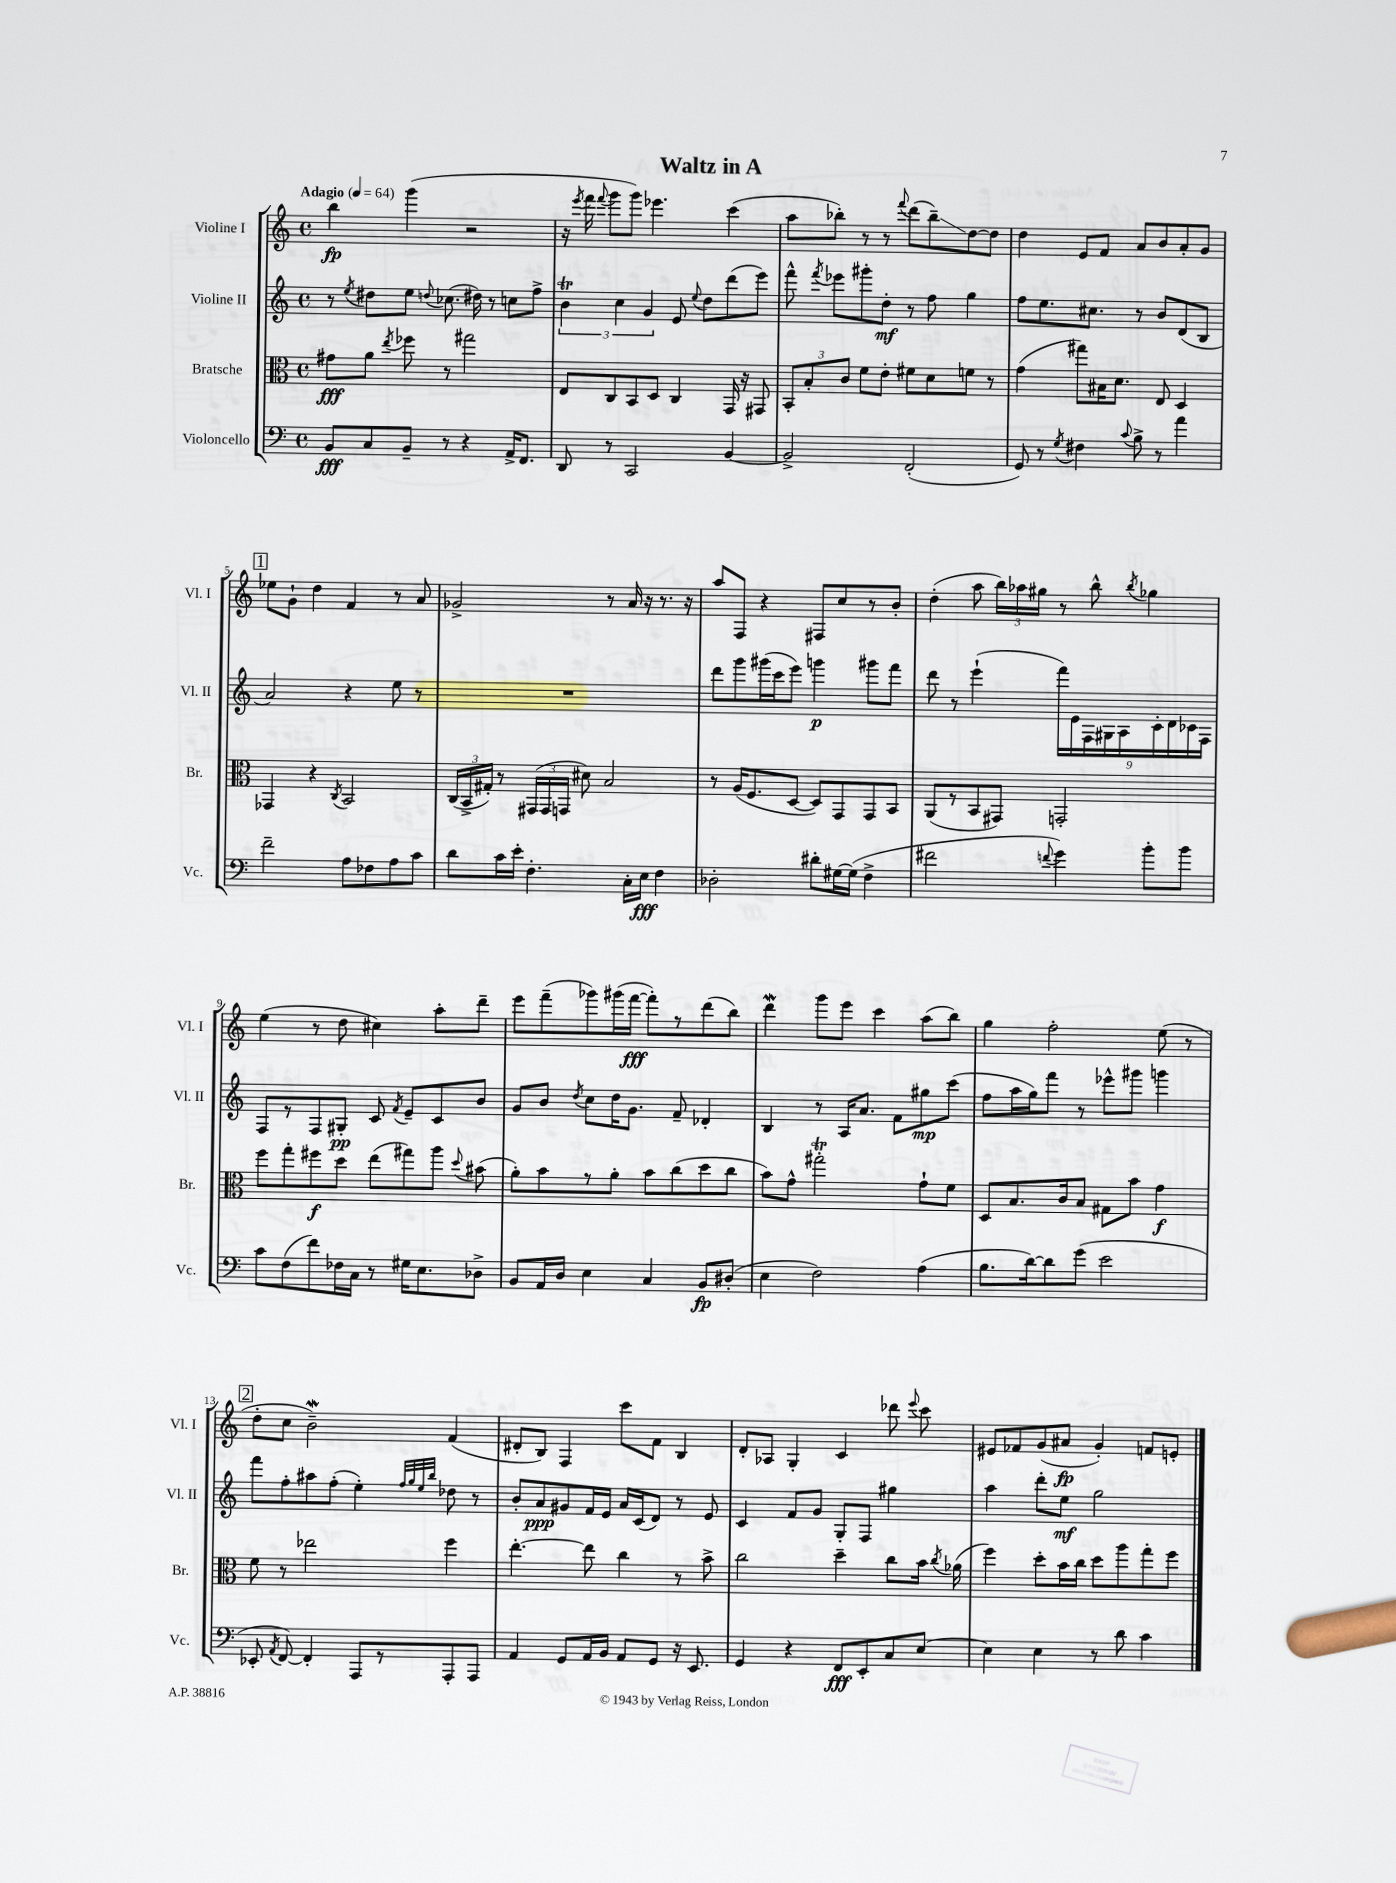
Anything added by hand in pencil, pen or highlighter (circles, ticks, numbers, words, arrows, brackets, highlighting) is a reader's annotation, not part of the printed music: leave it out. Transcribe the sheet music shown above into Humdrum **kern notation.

**kern	**kern	**kern	**kern
*staff4	*staff3	*staff2	*staff1
*clefF4	*clefC3	*clefG2	*clefG2
*k[]	*k[]	*k[]	*k[]
*M4/4	*M4/4	*M4/4	*M4/4
*met(c)	*met(c)	*met(c)	*met(c)
*MM64	*MM64	*MM64	*MM64
8BB	8g#	8r	4bb
.	.	8qee	.
8C	8a	8dd#	.
.	8qee	.	.
8BB~	8ff-	8ee	(4ggg
.	.	8qqdd	.
8r	8r	(8.cc-	.
4r	2gg#	.	2r
.	.	16dd#)	.
.	.	8r	.
16AA^	.	8cc	.
8.FF	.	.	.
.	.	8ff^	.
=	=	=	=
8DD	8E	6b	16r
.	.	.	8qeee
.	.	.	16fff
.	.	.	8qqfff
8r	8C	.	8ggg
.	.	6cc	.
2CC	8BB	.	8ggg)
.	.	6g	.
.	8D	.	4.eee-
.	4C	8e	.
.	.	8qqee	.
.	.	8dd	.
[4BB	16GG	(8ddd	(4ccc
.	16r	.	.
.	8GG#	8eee)	.
=	=	=	=
2BB^]	12BB'	8fff^^	8aa
.	12B'	.	.
.	.	8qfff	.
.	.	8eee-	8bb-')
.	12c	.	.
.	8f	8ggg#'	8r
.	8e'	8dd'	8r
.	.	.	8qqfff
(2FF'	8f#	8r	(8ddd
.	8d	8ff	8bb-~)
.	8f	4gg	[8dd
.	8r	.	8dd]
=	=	=	=
8GG)	(4g	8ff	4dd
8r	.	8.ee	.
8qG	.	.	.
4F#	8gg#)	.	8e
.	.	8.cc#	.
.	16B#	.	8f
.	8.d	.	.
8qqc	.	.	.
8B^	.	8r	8a
8r	8E	8b	8b
4a	4D	(8d	8a'
.	.	8B	8g
=	=	=	=
2f~	4GG-	2a)	8ee-
.	.	.	8g`
.	4r	.	4dd
.	8qC	.	.
8A	2BB	4r	4f
8F-	.	.	.
8A	.	8ee	8r
8c	.	8r	8a
=	=	=	=
8d	(24C	1r	2g-^
.	24BB^	.	.
.	24G#')	.	.
16c	8r	.	.
16e'	.	.	.
4.F'	(24GG#	.	.
.	24GG#	.	.
.	24GG	.	.
.	8d#)	.	.
.	2B	.	8r
16C'	.	.	16a
16E	.	.	16r
4F	.	.	8.r
.	.	.	16r
=	=	=	=
2D-'	8r	8ddd	8aa
.	(16A	8ggg	8F
.	8.F	.	.
.	.	(16ggg#	4r
.	.	16ccc	.
.	[8D	8eee)	.
8d#'	8D])	4ggg	8F#
[16G#	8GG	.	8cc
(16G#]	.	.	.
4F^	8GG	8ggg#	8r
.	8BB	8fff	8b'
=	=	=	=
2f#	(8AA	8ddd	(4dd'
.	8r	8r	.
.	8BB	(4eee`	8aa
.	8GG#)	.	24bb)
.	.	.	24aa-
.	.	.	24gg#
8qqf	.	.	.
4g)	2GG'	18fff)	8r
.	.	18e	.
.	.	18F	.
.	.	.	8bb^^
.	.	18G#	.
.	.	18A	.
.	.	.	8qbb
8b'	.	.	4gg-
.	.	18c'	.
.	.	18d	.
8b	.	.	.
.	.	18c-	.
.	.	18F	.
=	=	=	=
8c	8ff	8F	(4ee
(8F	8gg'	8r	.
8f)	8ff#	8F	8r
16F-	8dd	8G#'	8dd
16C	.	.	.
8r	(8ee	8c	4cc#)
.	.	8qf	.
16G#	8gg#)	8e~	.
8.E	.	.	.
.	8aa	8c	8aa'
.	8qqdd	.	.
8D-^	(8b#	8b	8ddd~
=	=	=	=
8BB	8a')	8g	8eee
16AA	8b	8b	(8fff~
16D	.	.	.
.	.	8qdd	.
4E	8r	8cc	8ggg-)
.	8a'	16dd	(16ggg#
.	.	8.g	[16fff
4C	8b	.	8fff'])
.	(8cc	8f~	8r
8BB	8dd	4d-'	(8ddd
(8D#'	8cc	.	8bb)
=	=	=	=
4E	8b)	4B	4ddd
.	8g^^	.	.
2F)	2gg#'	8r	8ggg
.	.	16A	8eee
.	.	8.a	.
.	.	.	4ccc
.	.	8f	.
(4A	8g`	8gg#	(8aa
.	8f	(8ccc	8bb)
=	=	=	=
8.B	8D	8ff	4gg
.	8.B	16aa	.
[16d)	.	16gg)	.
8d]	.	8fff	2ff'
.	16c	.	.
(8g	8B	8r	.
2e	8G#	8eee-^^	.
.	8b	8ggg#	.
.	4g	4ggg	(8ee
.	.	.	8r
=	=	=	=
8EE-'	8f	8fff	8dd'
8qAA	.	.	.
[8FF)	8r	8ff'	8cc
4FF']	2ee-	8aa#	2b~)
.	.	(8ff'	.
8AAA	.	4ee')	.
8r	.	.	.
.	.	32qqff	.
.	.	32qqgg	.
.	.	32qqee	.
.	.	32qqbb	.
8AAA'	4ff	8dd-	(4f
8AAA	.	8r	.
=	=	=	=
4AA	[4.ee'	8b'	8d#'
.	.	8a	8B)
8GG	.	8g#	4F
16AA	8ee]	16f	.
16BB	.	16e	.
8AA	4cc	16a	8ccc
.	.	(16c	.
8GG	.	8d)	8f
16r	8r	8r	4B
8.EE	.	.	.
.	8b^	8e	.
=	=	=	=
4GG	2cc	4c	8d'
.	.	.	8A-
4r	.	8f	4G'
.	.	8g	.
8FF	4dd~	8G'	4c
8EE'	.	8F	.
8C	8cc	4gg#	8ddd-
.	.	.	8qqeee
[8E	16b	.	8ccc
.	8qcc	.	.
.	(16a-	.	.
=	=	=	=
4E]	4ff)	4aa	8e#
.	.	.	8f-
4E	8dd'	8ddd'	(8g
.	16b	8ee	8a#
.	16cc	.	.
8r	8dd	2gg	4g')
8d	8aa	.	.
4c	8gg'	.	8f
.	8ff	.	8e'
==	==	==	==
*-	*-	*-	*-
